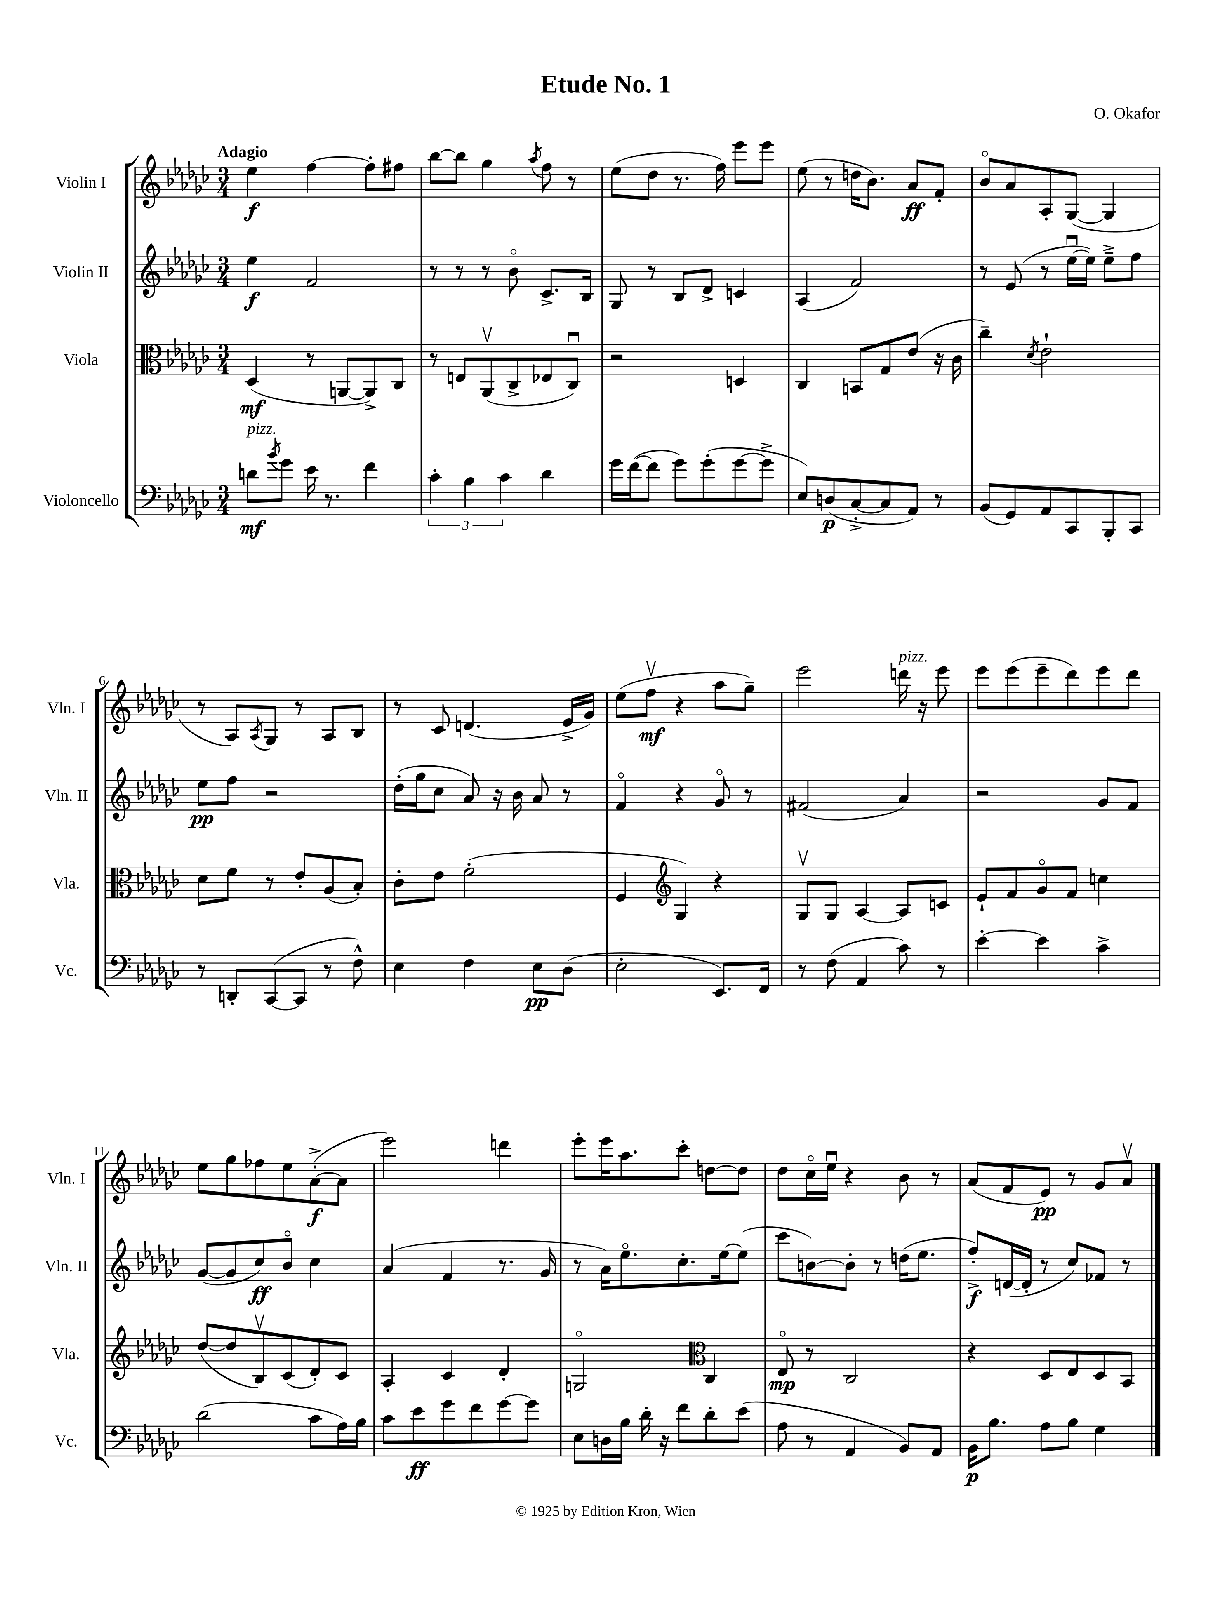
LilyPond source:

\header { title = "Etude No. 1" composer = "O. Okafor" }
<<
\new StaffGroup <<
\new Staff = "s0" \with { instrumentName = "Violin I" shortInstrumentName = "Vln. I" } {
    \clef treble \key ges \major \numericTimeSignature \time 3/4 \tempo "Adagio"
    ees''4\f f''4~ f''8-. fis''8 |
    bes''8~ bes''8 ges''4 \acciaccatura { aes''8 } f''8 r8 |
    ees''8( des''8 r8. f''16) ees'''8 ees'''8 |
    ees''8( r8 d''16 bes'8.) aes'8\ff f'8-. |
    bes'8\flageolet aes'8 aes8-. ges8~( ges4 |
    r8 aes8) \acciaccatura { aes8 } ges8 r8 aes8 bes8 |
    r8 ces'8 d'4.( ees'16-> ges'16) |
    ees''8( f''8\upbow\mf r4 aes''8 ges''8--) |
    ees'''2 d'''16^\markup { \italic "pizz." } r16 ees'''8 |
    ees'''8 ees'''8( ees'''8-- des'''8) ees'''8 des'''8 |
    ees''8 ges''8 fes''8 ees''8 aes'8~-.->\f( aes'8 |
    ees'''2) d'''4 |
    ees'''8-. ees'''16 aes''8. ces'''8-. d''8~ d''8 |
    des''8 ces''16\flageolet ees''16\downbow r4 bes'8 r8 |
    aes'8( f'8 ees'8\pp) r8 ges'8 aes'8\upbow \bar "|." |
}
\new Staff = "s1" \with { instrumentName = "Violin II" shortInstrumentName = "Vln. II" } {
    \clef treble \key ges \major \numericTimeSignature \time 3/4
    ees''4\f f'2 |
    r8 r8 r8 bes'8\flageolet ces'8.-> bes16 |
    ges8 r8 bes8 des'8-> c'4 |
    aes4( f'2) |
    r8 ees'8( r8 ees''16~\downbow ees''16) ees''8---> f''8 |
    ees''8\pp f''8 r2 |
    des''16-.( ges''16 ces''8 aes'8) r16 bes'16 aes'8 r8 |
    f'4\flageolet r4 ges'8\flageolet r8 |
    fis'2( aes'4) |
    r2 ges'8 f'8 |
    ges'8~( ges'8 ces''8\ff) bes'8\flageolet ces''4 |
    aes'4( f'4 r8. ges'16 |
    r8 aes'16) ees''8.\flageolet ces''8.-. ees''16~ ees''8( |
    ces'''8 b'8~) b'8-. r8 d''16( ees''8. |
    f''8-.->\f) d'16~( d'16-. r8 ces''8) fes'8 r8 \bar "|." |
}
\new Staff = "s2" \with { instrumentName = "Viola" shortInstrumentName = "Vla." } {
    \clef alto \key ges \major \numericTimeSignature \time 3/4
    des4\mf( r8 a,8~ a,8->) ces8 |
    r8 e8 aes,8\upbow( ces8-> ees8 ces8\downbow) |
    r2 d4 |
    ces4 b,8 ges8 ees'8( r16 ces'16 |
    ces''4--) \acciaccatura { des'8 } ees'2-! |
    des'8 f'8 r8 ees'8-. aes8( bes8-.) |
    ces'8-. ees'8 f'2-.( |
    f4 \clef treble ges4) r4 |
    ges8\upbow ges8 aes4~ aes8 c'8 |
    ees'8-! f'8 ges'8\flageolet f'8 c''4 |
    des''8~( des''8 bes8\upbow) ces'8( des'8-.) ces'8 |
    aes4-. ces'4 des'4-. |
    g2\flageolet \clef alto ces4 |
    ees8\flageolet\mp r8 ces2 |
    r4 des8 ees8 des8 bes,8 \bar "|." |
}
\new Staff = "s3" \with { instrumentName = "Violoncello" shortInstrumentName = "Vc." } {
    \clef bass \key ges \major \numericTimeSignature \time 3/4
    d'8\mf^\markup { \italic "pizz." } \acciaccatura { bes'8 } ges'8 ees'16 r8. f'4 |
    \tuplet 3/2 { ces'4-. bes4 ces'4 } des'4 |
    ges'16 f'16~( f'8 ges'8) ges'8-.( ges'8~ ges'8-> |
    ees8) d8\p( ces8~-.-> ces8 aes,8) r8 |
    bes,8( ges,8) aes,8 ces,8 bes,,8-. ces,8 |
    r8 d,8-. ces,8~( ces,8 r8 f8-^) |
    ees4 f4 ees8\pp des8( |
    ees2-. ees,8.) f,16 |
    r8 f8( aes,4 ces'8) r8 |
    ees'4~-. ees'4 ces'4-> |
    des'2( ces'8 aes16) bes16 |
    ces'8 ees'8\ff ges'8 f'8 ges'8~ ges'8 |
    ees8 d16 bes16 des'16-. r16 f'8 des'8-. ees'8( |
    aes8 r8 aes,4 bes,8) aes,8 |
    bes,16\p bes8. aes8 bes8 ges4 \bar "|." |
}
>>
>>
